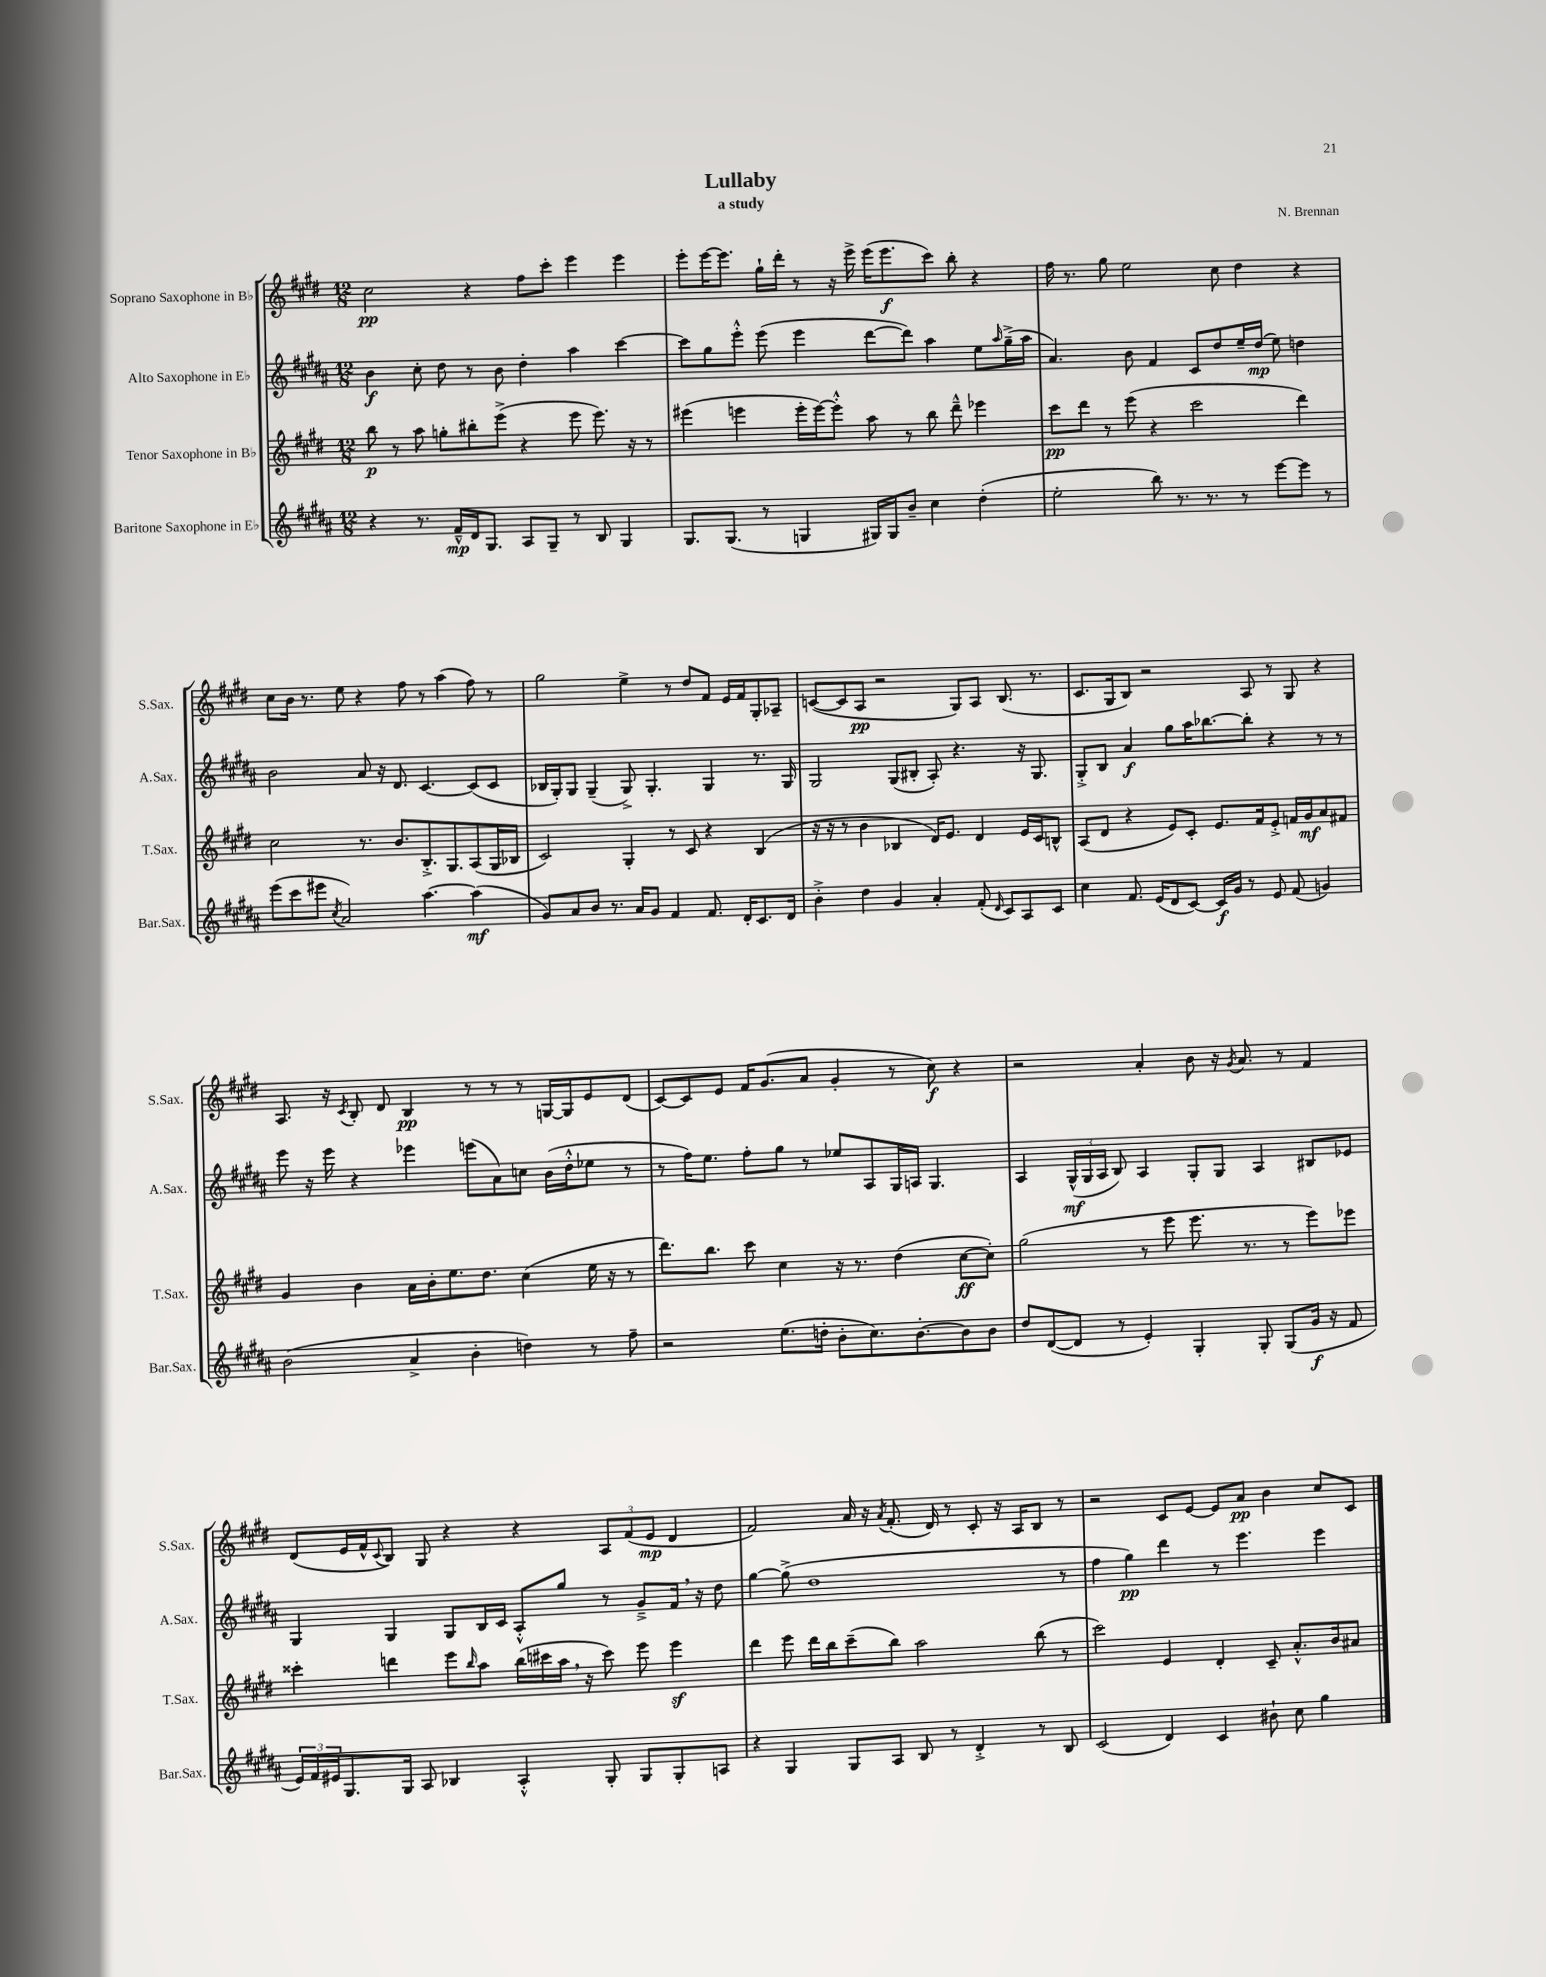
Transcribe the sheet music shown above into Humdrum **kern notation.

**kern	**dynam	**kern	**dynam	**kern	**dynam	**kern	**dynam
*part4	*part4	*part3	*part3	*part2	*part2	*part1	*part1
*staff4	*staff4	*staff3	*staff3	*staff2	*staff2	*staff1	*staff1
*I"Baritone Saxophone in E♭	*	*I"Tenor Saxophone in B♭	*	*I"Alto Saxophone in E♭	*	*I"Soprano Saxophone in B♭	*
*I'Bar.Sax.	*	*I'T.Sax.	*	*I'A.Sax.	*	*I'S.Sax.	*
*clefG2	*	*clefG2	*	*clefG2	*	*clefG2	*
*k[f#c#g#d#a#]	*	*k[f#c#g#d#]	*	*k[f#c#g#d#a#]	*	*k[f#c#g#d#]	*
*M12/8	*	*M12/8	*	*M12/8	*	*M12/8	*
=1	=1	=1	=1	=1	=1	=1	=1
4r	.	8bb\	p	4b\	f	2cc#\	pp
.	.	8r	.	.	.	.	.
8.r	.	8aa\	.	8cc#'\	.	.	.
.	.	8ggn'\L	.	8dd#\	.	.	.
16f#~^^/LL	mp	.	.	.	.	.	.
16d#/J	.	8bb#X'\	.	8r	.	4r	.
8.G#/J	.	.	.	.	.	.	.
.	.	(8eee^\J	.	8b\	.	.	.
8A#/L	.	4r	.	4dd#'\	.	8ff#\L	.
8G#~/J	.	.	.	.	.	8ccc#'\J	.
8r	.	8eee\	.	4aa#\	.	4eee\	.
8B/	.	8.eee\)	.	.	.	.	.
4G#/	.	.	.	[4ccc#\	.	4eee\	.
.	.	16r	.	.	.	.	.
.	.	8r	.	.	.	.	.
=2	=2	=2	=2	=2	=2	=2	=2
8.G#/L	.	(4eee#X\	.	8ccc#\L]	.	8eee'\L	.
.	.	.	.	8gg#\	.	[16eee\K	.
(8.G#/J	.	.	.	.	.	8.eee\J]	.
.	.	4eeen\	.	8eee'^^\J	.	.	.
8r	.	.	.	(8eee\	.	16gg#`\LL	.
.	.	.	.	.	.	16ddd#'\JJ	.
4Gn/	.	16eee'\LL	.	4eee\	.	8r	.
.	.	[16eee\J)	.	.	.	.	.
.	.	8eee'^^\J]	.	.	.	16r	.
.	.	.	.	.	.	16eee^\	.
16G#X/LL)	.	8aa\	.	[8ddd#\L	.	(16eee\KL	.
16G#/J	.	.	.	.	.	8.eee\	f
8b~/J	.	8r	.	8ddd#\J])	.	.	.
4cc#\	.	8bb\	.	4aa#\	.	8ccc#\J)	.
.	.	8ddd#~^^\	.	.	.	8bb'\	.
(4dd#'\	.	4eee-X\	.	8ee\L	.	4r	.
.	.	.	.	16qqaa#/	.	.	.
.	.	.	.	(16gg#~^\L	.	.	.
.	.	.	.	16aa#\JJ	.	.	.
=3	=3	=3	=3	=3	=3	=3	=3
2ee'\	.	8ccc#\L	pp	4.a#/)	.	16ff#\	.
.	.	.	.	.	.	8.r	.
.	.	8ddd#\J	.	.	.	.	.
.	.	8r	.	.	.	8gg#\	.
.	.	(8eee\	.	8b\	.	2ee\	.
8bb\)	.	4r	.	4f#/	.	.	.
8.r	.	.	.	.	.	.	.
.	.	2ccc#\	.	8c#/L	.	.	.
8.r	.	.	.	.	.	.	.
.	.	.	.	8dd#/	.	8cc#\	.
8r	.	.	.	16ee~/L	.	4dd#\	.
.	.	.	.	(16dd#/JJ	mp	.	.
[8eee\L	.	.	.	8ee\)	.	.	.
8eee\J]	.	4ddd#\)	.	4ddn\	.	4r	.
8r	.	.	.	.	.	.	.
!!LO:LB:g=z
=4	=4	=4	=4	=4	=4	=4	=4
(8eee\L	.	2cc#\	.	2b\	.	8cc#\L	.
8ccc#\	.	.	.	.	.	16b\Jk	.
.	.	.	.	.	.	8.r	.
8eee#X\J	.	.	.	.	.	.	.
8qcc#/	.	.	.	.	.	.	.
2a#/)	.	.	.	.	.	8ee\	.
.	.	8.r	.	8a#/	.	4r	.
.	.	.	.	16r	.	.	.
.	.	8.b/L	.	8.d#/	.	.	.
.	.	.	.	.	.	8ff#\	.
[4.aa#\	.	8.B'^/	.	[4.c#/	.	8r	.
.	.	.	.	.	.	(4aa\	.
.	.	8.G#/	.	.	.	.	.
(4aa#\]	mf	(8A/	.	(8c#/L]	.	8ff#\)	.
.	.	16G#/L	.	8c#/J	.	8r	.
.	.	16B-X/JJ	.	.	.	.	.
=5	=5	=5	=5	=5	=5	=5	=5
8g#/L)	.	2c#/)	.	16B-X/LL	.	2gg#\	.
.	.	.	.	16G#'/J)	.	.	.
8a#/	.	.	.	8G#/J	.	.	.
8b/J	.	.	.	(4G#~/	.	.	.
8.r	.	.	.	.	.	.	.
.	.	4G#'/	.	8G#^/)	.	4ee^\	.
16a#/KL	.	.	.	.	.	.	.
8g#/J	.	.	.	4.G#'/	.	.	.
4f#/	.	8r	.	.	.	8r	.
.	.	8c#/	.	.	.	8dd#/L	.
8.f#/	.	4r	.	4G#/	.	8f#/J	.
.	.	.	.	.	.	16e/LL	.
16d#'/KL	.	.	.	.	.	16f#/J	.
8.c#/	.	(4B/	.	8.r	.	8G#'/	.
.	.	.	.	.	.	8A-X~/J	.
16d#/Jk	.	.	.	16G#/	.	.	.
=6	=6	=6	=6	=6	=6	=6	=6
4b'^\	.	16r	.	2G#/	.	([8cn/L	.
.	.	16r	.	.	.	.	.
.	.	8r	.	.	.	8c/]	.
4dd#\	.	4b\	.	.	.	8A/J	pp
.	.	.	.	.	.	2r	.
4g#/	.	4B-X/	.	(8G#/L	.	.	.
.	.	.	.	8B#X'/J	.	.	.
4a#'/	.	16d#/KL)	.	8A#'/)	.	.	.
.	.	8.e/J	.	.	.	.	.
.	.	.	.	4.r	.	8G#/L)	.
(8f#'/	.	4d#/	.	.	.	8A/J	.
16qqd#/	.	.	.	.	.	.	.
8c#/L)	.	.	.	.	.	(8.B/	.
8A#/	.	16e/LL	.	16r	.	.	.
.	.	16c#/J	.	8.G#/	.	8.r	.
8c#/J	.	8Bn^^/J	.	.	.	.	.
=7	=7	=7	=7	=7	=7	=7	=7
4cc#\	.	(8A/L	.	8G#'^/L	.	8.c#/L	.
.	.	8d#/J	.	8B/J	.	.	.
.	.	.	.	.	.	16G#/k	.
8.f#/	.	4r	.	4a#/	f	8B/J)	.
.	.	.	.	.	.	2r	.
(16e/KL	.	.	.	.	.	.	.
8d#/	.	8e/L)	.	8gg#\L	.	.	.
[8c#/J)	.	8c#'/J	.	16aa#\K	.	.	.
.	.	.	.	[8.bb-X\	.	.	.
16c#/LL]	f	8.e/L	.	.	.	.	.
16g#/JJ	.	.	.	.	.	.	.
8r	.	.	.	8bb-'\J]	.	8A/	.
.	.	16f#/k	.	.	.	.	.
8e/	.	8e'^/J	.	4r	.	8r	.
(8f#/	.	16fn/LL	.	.	.	8G#/	.
.	.	16g#/J	mf	.	.	.	.
4gn/)	.	8a/	.	8r	.	4r	.
.	.	8f#X/J	.	8r	.	.	.
!!LO:LB:g=z
=8	=8	=8	=8	=8	=8	=8	=8
(2b\	.	4g#/	.	8eee\	.	8.A/	.
.	.	.	.	16r	.	.	.
.	.	.	.	16eee\	.	16r	.
.	.	.	.	.	.	8qc#/	.
.	.	4b\	.	4r	.	8B'/	.
.	.	.	.	.	.	8d#/	.
4a#^/	.	16a\LL	.	4eee-X\	.	4B/	pp
.	.	16b'\J	.	.	.	.	.
.	.	8.ee\	.	.	.	.	.
4b'\	.	.	.	(8eeen\L	.	8r	.
.	.	8.dd#\J	.	.	.	.	.
.	.	.	.	8a#\)	.	8r	.
4ddn\)	.	(4cc#\	.	8ccn\J	.	8r	.
.	.	.	.	(16b\LL	.	[16Gn/LL	.
.	.	.	.	16dd#'^^\J	.	16G/J]	.
8r	.	16ee\	.	8ee-X\J	.	8e/	.
.	.	16r	.	.	.	.	.
8ff#~\	.	8r	.	8r	.	(8d#/J	.
=9	=9	=9	=9	=9	=9	=9	=9
2r	.	8.ddd#\L)	.	8r	.	[8c#/L)	.
.	.	.	.	16ff#\KL)	.	8c#/]	.
.	.	8.bb\J	.	8.ee\J	.	.	.
.	.	.	.	.	.	8e/J	.
.	.	8ccc#\	.	8ff#'\L	.	16f#/KL	.
.	.	.	.	.	.	(8.g#/	.
(8.ee\L	.	4cc#\	.	8gg#\J	.	.	.
.	.	.	.	8r	.	8a/J	.
16ddn'\Jk	.	.	.	.	.	.	.
8b'\L	.	16r	.	8ee-X/L	.	4g#'/	.
.	.	8.r	.	.	.	.	.
8.cc#\)	.	.	.	8A#/	.	.	.
.	.	(4dd#\	.	16G#/L	.	8r	.
[8.b'\	.	.	.	16An/JJ	.	.	.
.	.	.	.	4.G#/	.	8cc#\)	f
8b\]	.	[8cc#\L	ff	.	.	4r	.
8b\J	.	8cc#'\J])	.	.	.	.	.
=10	=10	=10	=10	=10	=10	=10	=10
8dd#/L	.	(2gg#\	.	4A#/	.	2r	.
([8d#/	.	.	.	.	.	.	.
8d#/J]	.	.	.	(24G#^^/LL	mf	.	.
.	.	.	.	24G#/	.	.	.
.	.	.	.	24A#/JJ	.	.	.
8r	.	.	.	8B/)	.	.	.
4e'/)	.	8r	.	4A#/	.	4a'/	.
.	.	8eee\	.	.	.	.	.
4G#'/	.	8.eee\	.	8G#'/L	.	8b\	.
.	.	.	.	8G#/J	.	16r	.
.	.	.	.	.	.	8qg#/	.
.	.	8.r	.	.	.	8.a/	.
8G#'/	.	.	.	4A#/	.	.	.
(8G#/L	.	8r	.	.	.	8r	.
16g#/Jk	f	8eee\L)	.	8B#X/L	.	4f#/	.
16r	.	.	.	.	.	.	.
8f#/	.	8eee-X\J	.	8e-X/J	.	.	.
!!LO:LB:g=z
=11	=11	=11	=11	=11	=11	=11	=11
24e/LL)	.	4ccc##X'\	.	4G#/	.	(8d#/L	.
24f#/	.	.	.	.	.	.	.
24e#X/J	.	.	.	.	.	.	.
8.G#/	.	.	.	.	.	16e/L	.
.	.	.	.	.	.	16f#^^/J	.
.	.	.	.	.	.	8qqc#/	.
.	.	4dddn\	.	4G#/	.	8B/J)	.
16G#/Jk	.	.	.	.	.	.	.
8A#/	.	.	.	.	.	8G#/	.
4B-X/	.	8eee\L	.	8G#/L	.	4r	.
.	.	16qqbb/	.	.	.	.	.
.	.	8aa\J	.	16B/L	.	.	.
.	.	.	.	16c#/JJ	.	.	.
4A#'^^/	.	(16bb\LL	.	8A#'^^/L	.	4r	.
.	.	16ccc#X\	.	.	.	.	.
.	.	16aa,\JJ	.	8gg#/J	.	.	.
.	.	16r	.	.	.	.	.
8G#'/	.	8ccc#\)	.	8r	.	12A/L	.
.	.	.	.	.	.	(12f#/	.
8G#/L	.	8eee\	.	8g#~^/L	.	.	.
.	.	.	.	.	.	12e/J	mp
8G#'/	.	4eeez\	.	16f#,/Jk	.	4d#/	.
.	.	.	.	16r	.	.	.
8An/J	.	.	.	8dd#\	.	.	.
=12	=12	=12	=12	=12	=12	=12	=12
4r	.	4ddd#\	.	[4gg#\	.	2f#/)	.
4G#/	.	8eee\	.	(8gg#^\]	.	.	.
.	.	16ddd#\LL	.	1dd#	.	.	.
.	.	16bb\J	.	.	.	.	.
8G#/L	.	(8ccc#~\	.	.	.	16a/	.
.	.	.	.	.	.	16r	.
.	.	.	.	.	.	8qa/	.
8A#/J	.	8bb\J)	.	.	.	(8.f#'/	.
8B/	.	2aa\	.	.	.	.	.
.	.	.	.	.	.	16d#/)	.
8r	.	.	.	.	.	8r	.
4d#'^/	.	.	.	.	.	8c#'/	.
.	.	.	.	.	.	16r	.
.	.	.	.	.	.	16A/KL	.
8r	.	(8bb\	.	.	.	8B/J	.
8B/	.	8r	.	8r	.	8r	.
=13	=13	=13	=13	=13	=13	=13	=13
(2c#/	.	2ccc#\)	.	4ff#\	.	2r	.
.	.	.	.	4gg#\)	pp	.	.
4d#/)	.	4e/	.	4ddd#\	.	8c#/L	.
.	.	.	.	.	.	[8e/J	.
4c#/	.	4d#'/	.	8r	.	8e/L]	.
.	.	.	.	4.eee\	.	8a/J	pp
8b#X`\	.	8c#~/	.	.	.	4b\	.
8cc#\	.	8.a'^^/L	.	.	.	.	.
4gg#\	.	.	.	4eee\	.	8cc#/L	.
.	.	16b/k	.	.	.	.	.
.	.	8a#X/J	.	.	.	8c#/J	.
==	==	==	==	==	==	==	==
*-	*-	*-	*-	*-	*-	*-	*-
